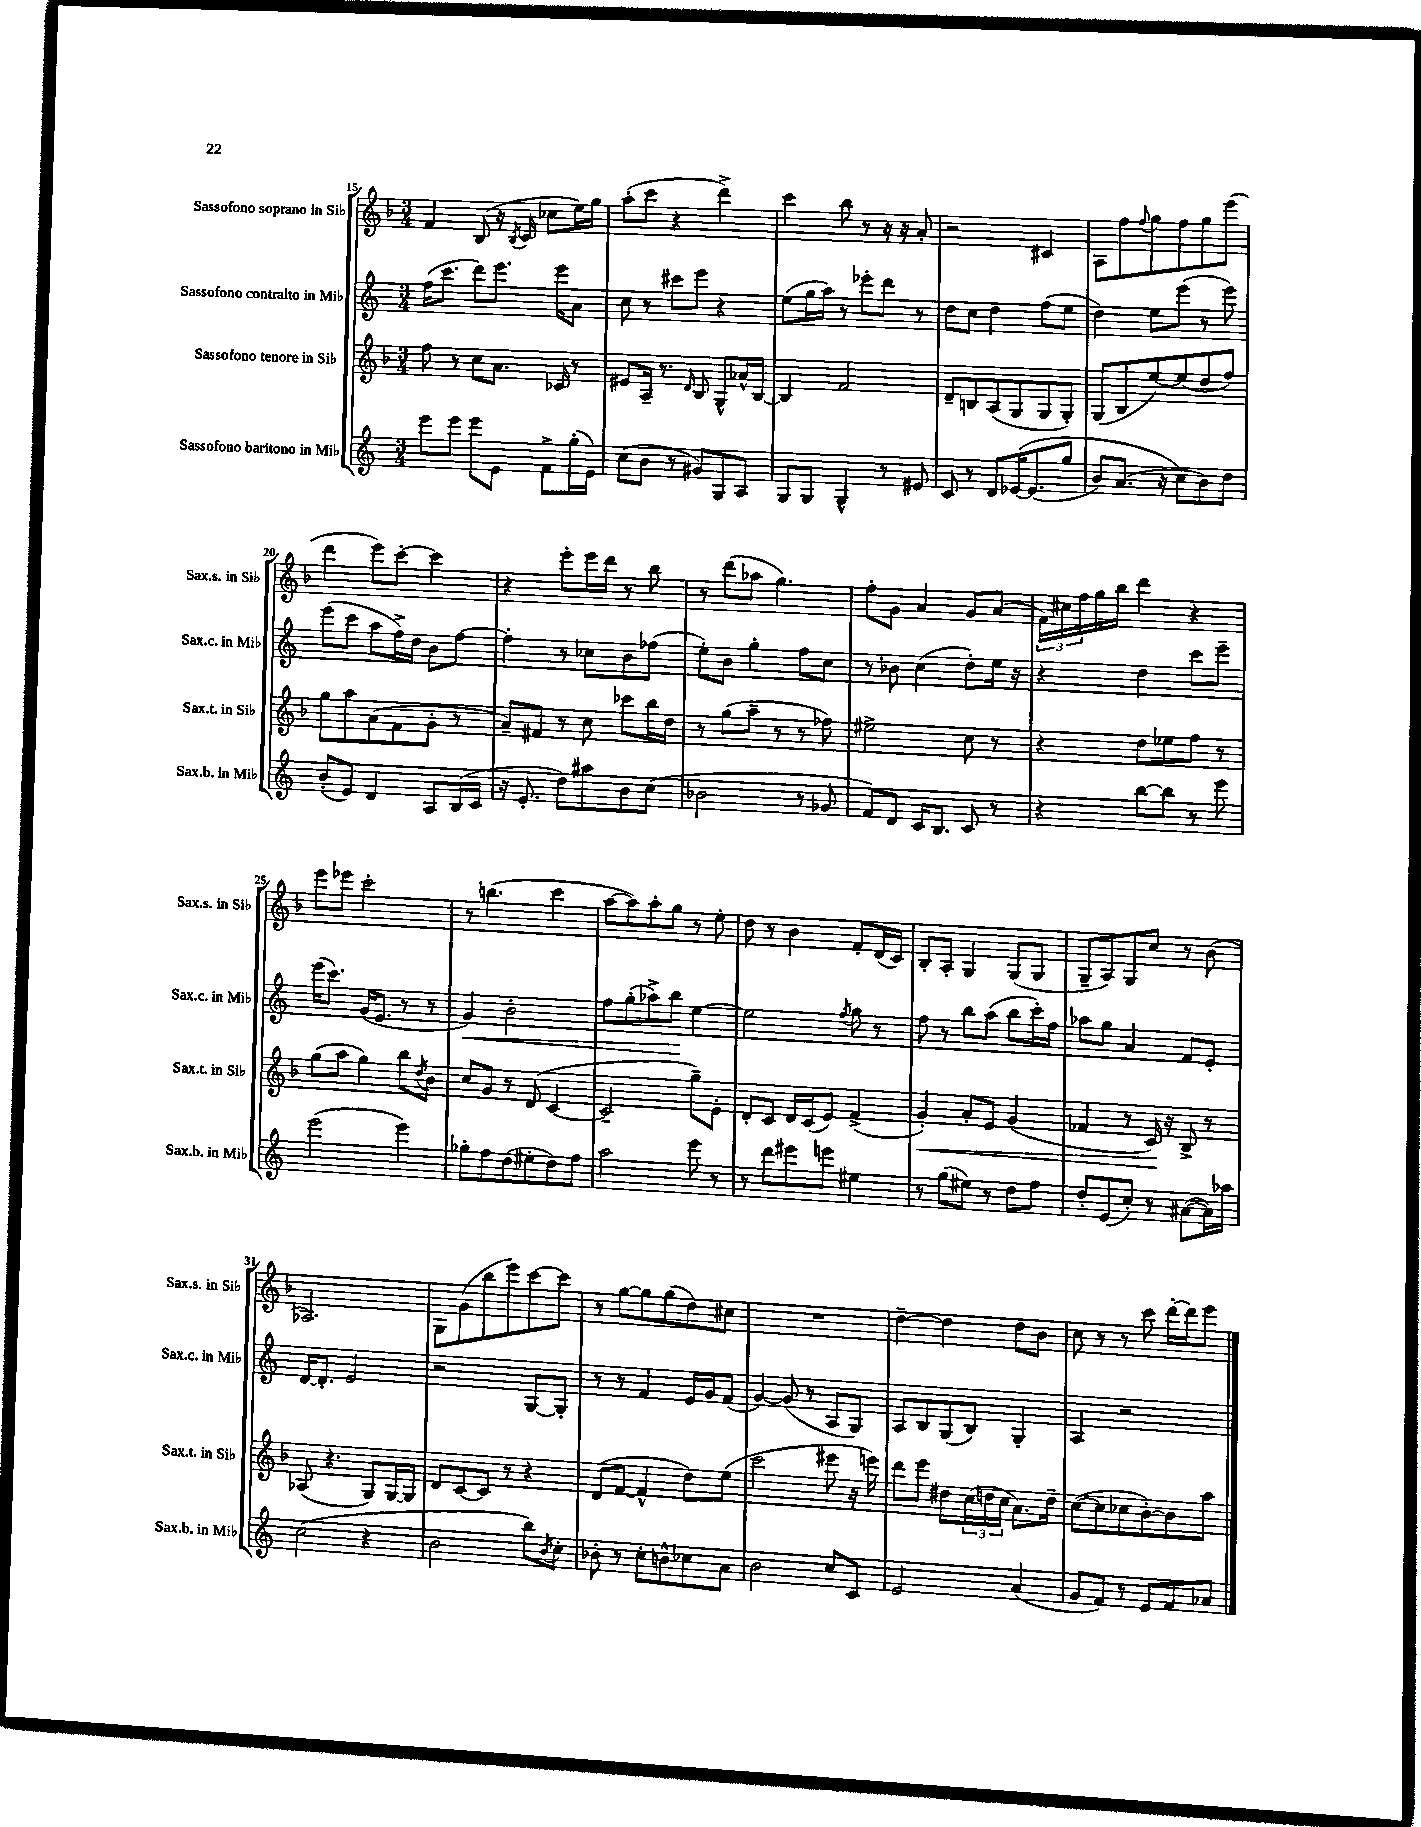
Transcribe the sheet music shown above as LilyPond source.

<<
\new StaffGroup <<
\new Staff = "s0" \with { instrumentName = "Sassofono soprano in Sib" shortInstrumentName = "Sax.s. in Sib" } {
    \clef treble \key f \major \numericTimeSignature \time 3/4
    f'4 bes8( r16 \acciaccatura { bes8 } c'16 ces''8 e''16) g''16 |
    a''8-.( c'''8 r4 d'''4->) |
    c'''4 bes''8 r8 r16 r16 a'8-. |
    r2 cis'4 |
    a8 f''8 \appoggiatura { f''8 } g''8 f''8 g''8 e'''8( |
    d'''4 e'''8) c'''8~-. c'''4 |
    r4 e'''8-. e'''16 d'''16 r8 bes''8 |
    r8 d'''8( aes''8 g''4.) |
    f''8-. g'8 a'4 g'8 a'8( |
    \tuplet 3/2 { f'16) cis''16 f''16 } g''16 bes''16 d'''4 r4 |
    e'''8 ees'''8 c'''2-. |
    r8 b''4.( c'''4 |
    a''8~ a''8) a''8-. g''8 r8 e''8-. |
    d''8 r8 bes'4 f'8-. d'16( c'16) |
    bes8-. a8-. g4 g8( g8 |
    g8-- a8) g8 c''8 r8 bes'8( |
    aes2.) |
    g8 g'8( bes''8 e'''8) c'''8~ c'''8 |
    r8 g''8~ g''8 g''8( d''8) cis''8 |
    R2. |
    d''4~-- d''4 d''8 bes'8 |
    c''8 r8 r8 c'''8 d'''16~-. d'''16 e'''8 \bar "|." |
}
\new Staff = "s1" \with { instrumentName = "Sassofono contralto in Mib" shortInstrumentName = "Sax.c. in Mib" } {
    \clef treble \key c \major \numericTimeSignature \time 3/4
    f''16( c'''8. d'''8) e'''8. e'''16 a'8 |
    c''8 r8 cis'''8 e'''8 r4 |
    e''8( g''16 a''16) r8 ees'''8-. d'''8 r8 |
    d''8 c''8 d''4 f''8( e''8 |
    d''4) e''8 e'''8( r8 e'''8) |
    e'''8( c'''8 a''8 f''16->) d''16 b'8 f''8~ |
    f''4-. r8 ces''8 b'8 fes''8( |
    e''8-.) b'8 g''4-. f''8 c''8 |
    r8 bes'8 c''4( d''8-.) e''16 r16 |
    r4 d''4 c'''8 e'''8-- |
    e'''16( c'''8.) g'16( e'8. r8 r8 |
    g'4\<) b'2-. |
    f''8 g''8-.( aes''8->) b''8\! e''4~ |
    e''2 \acciaccatura { f''8 } g''8 r8 |
    f''8 r8 b''8 a''8( b''8 c'''16-.) f''16 |
    aes''8 g''8 a'4 f'8 e'8-. |
    d'16~ d'8.-. e'2 |
    r2 g8~ g8-. |
    r8 r8 f'4 e'16 g'16 f'8( |
    g'4~) g'8( r8 a8 g8) |
    a8 b8 g8( b8) g4-. |
    a4 r2 \bar "|." |
}
\new Staff = "s2" \with { instrumentName = "Sassofono tenore in Sib" shortInstrumentName = "Sax.t. in Sib" } {
    \clef treble \key f \major \numericTimeSignature \time 3/4
    f''8 r8 c''8 a'8. ces'16 r8 |
    eis'8 a16-- r8. \grace { d'16 } bes8 g8-^ aes'16-^ bes16~ |
    bes4 f'2 |
    d'8-- b8 a8( g8 g8 g8-.) |
    g8( bes8 e''8~) e''8( d''8 f''8) |
    g''8 a''8 a'8( f'8 g'8-. r8 |
    a'8--) fis'8 r8 c''8 ces'''8 bes''16 d''16 |
    r8 g''8( a''8-- r8 r8 fes''8) |
    eis''2-> c''8 r8 |
    r4 d''8 ees''8 f''8 r8 |
    g''8( a''8 g''4) bes''8 \acciaccatura { d''8 } bes'8 |
    c''8 g'8 r8 d'8( c'4~ |
    c'2-- g''8--) e'8-. |
    d'8-. c'8 d'16 c'16( e'8) f'4->( |
    g'4-.\<) a'8-. e'8 g'4( |
    fes'4 r8 c'16\!) r16 bes8-> r8 |
    aes8( r4. g8) g16~ g16 |
    d'8 c'8~ c'8 r8 r4 |
    d'8( f'8~ f'4-^ d''8) e''8( |
    c'''2 eis'''8 r16 e'''16) |
    d'''8 e'''8 dis''8 \tuplet 3/2 { c''16( d''16 c''16 } a'8.) d''16-- |
    c''8~( c''8 ces''8 bes'8~-.) bes'8 a''8 \bar "|." |
}
\new Staff = "s3" \with { instrumentName = "Sassofono baritono in Mib" shortInstrumentName = "Sax.b. in Mib" } {
    \clef treble \key c \major \numericTimeSignature \time 3/4
    e'''8 e'''8 e'''8 e'8 f'8-> g''16-.( e'16) |
    c''8( b'8 r8 gis'8) g8 a8 |
    g8 g8 g4-^ r8 eis'8 |
    c'8 r8 d'8 ees'16~\( ees'8.( g''8 |
    b'8) a'8.( r16 c''8\) b'8) d''8 |
    b'8-.( e'8) d'4 a8 b16( c'16 |
    r16 e'8.-. d''8) ais''8 b'8 c''8( |
    bes'2 r8 ges'8 |
    f'8) d'8 c'16 b8. c'8 r8 |
    r4 b''8~ b''8 r8 e'''8 |
    e'''2( e'''4) |
    ges''8-. f''8 d''8( eis''8-. d''8) f''8 |
    a''2 e'''8 r8 |
    r8 d'''8 eis'''8 e'''8 eis''4 |
    r8 g''8( eis''8) r8 d''8 f''8 |
    d''8-. e'8( c''8-.) r8 ais'8~( ais'16) aes''16 |
    c''2( r4 |
    b'2 b''8) \acciaccatura { b'8 } c''8-. |
    bes'8-. r8 c''8-. b'8-^ ces''8 a'8 |
    b'2 c''8 c'8 |
    e'2 a'4( |
    g'8 f'8) r8 e'8 f'8 aes'8 \bar "|." |
}
>>
>>
\layout { \context { \Score currentBarNumber = #15 } }
